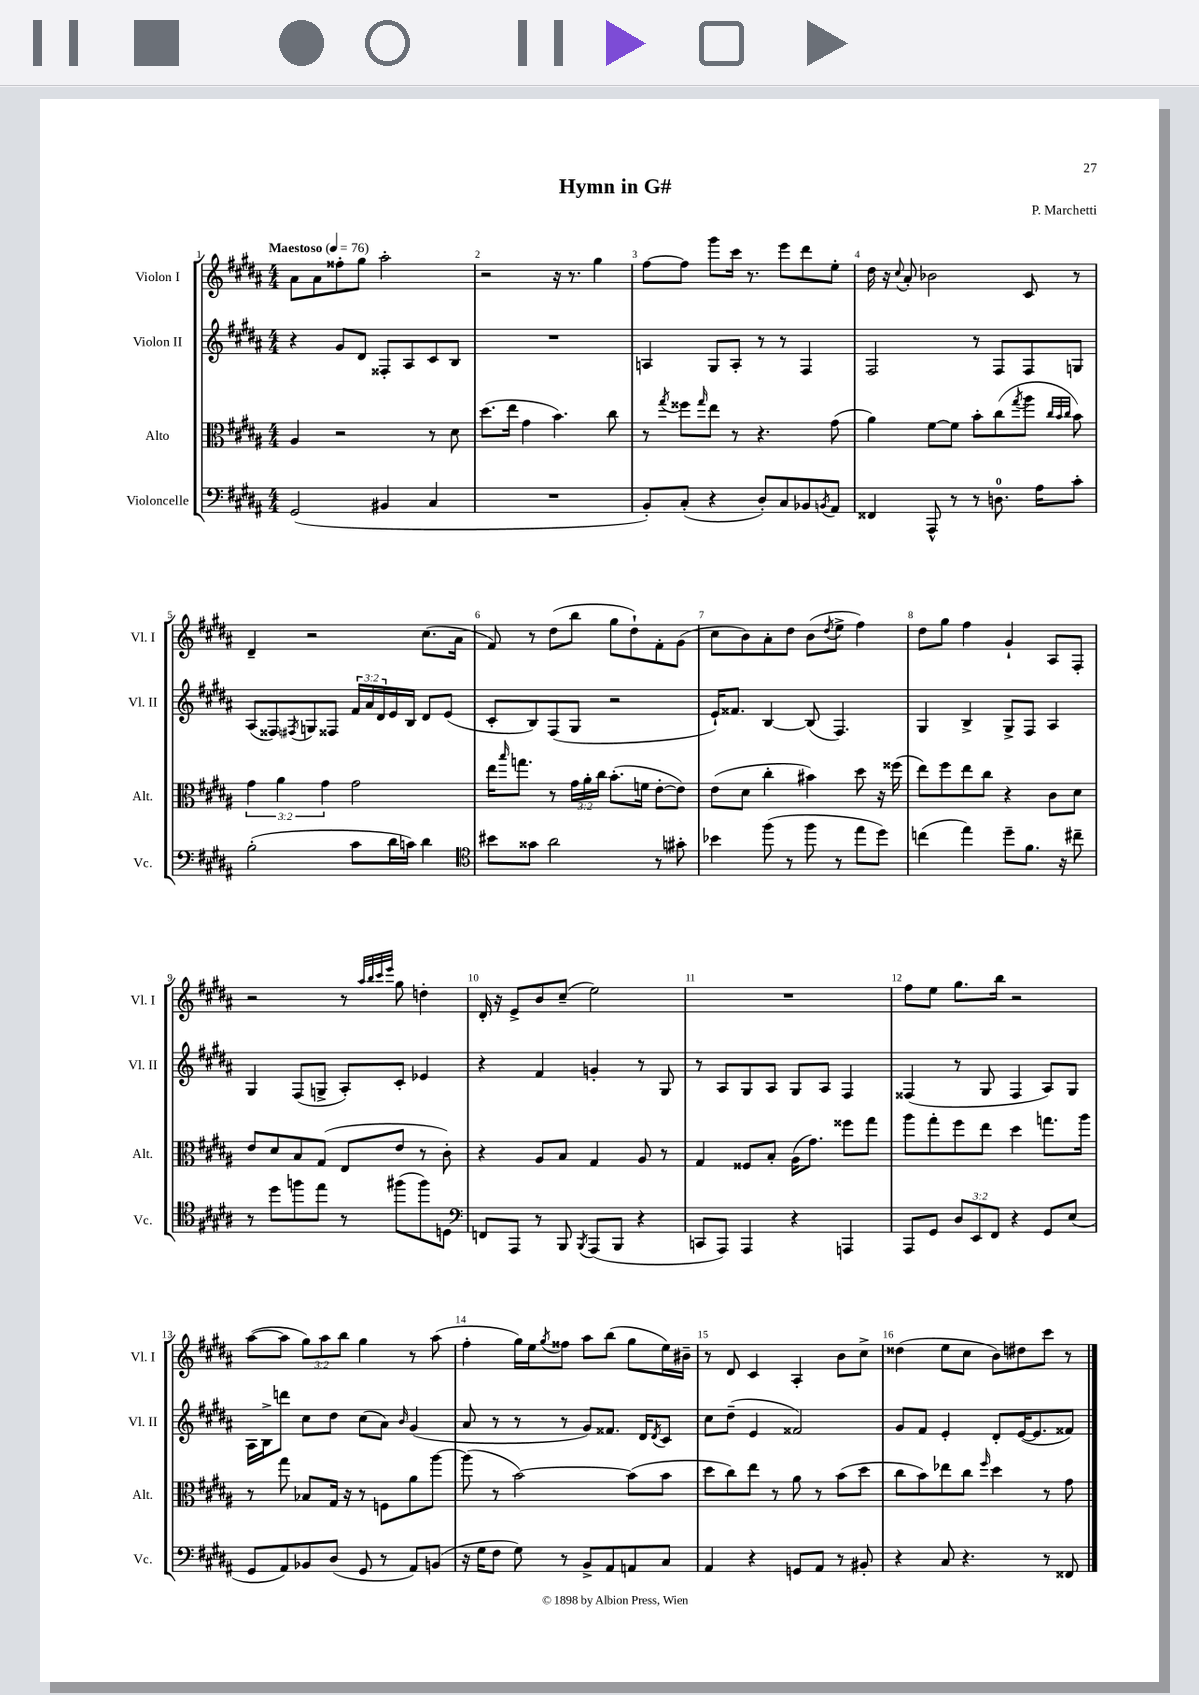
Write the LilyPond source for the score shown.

\header { title = "Hymn in G#" composer = "P. Marchetti" }
<<
\new StaffGroup <<
\new Staff = "s0" \with { instrumentName = "Violon I" shortInstrumentName = "Vl. I" } {
    \clef treble \key b \major \numericTimeSignature \time 4/4 \override Staff.TupletNumber.text = #tuplet-number::calc-fraction-text \tempo "Maestoso" 4 = 76
    ais'8 ais'8 fisis''8-. gis''8 ais''2-. |
    r2 r16 r8. gis''4 |
    fis''8~ fis''8 gis'''8 cis'''16 r8. e'''8 dis'''8 e''8-. |
    dis''16 r16 \appoggiatura { cis''8 } ais'8-. bes'2 cis'8 r8 |
    dis'4-- r2 cis''8.( ais'16 |
    fis'8) r8 dis''8( b''8 gis''8 dis''8-!) fis'8-. gis'8( |
    cis''8 b'8) ais'8-. dis''8 b'8( \acciaccatura { dis''8 } e''8-> fis''4) |
    dis''8 gis''8 fis''4 gis'4-! ais8 fis8-. |
    r2 r8 \grace { ais''32 b''32 cis'''32 e'''32 } gis''8 d''4-. |
    dis'16-. r16 e'8-> b'8 cis''8--( e''2) |
    R1 |
    fis''8 e''8 gis''8. b''16 r2 |
    ais''8~( ais''8 \tuplet 3/2 { gis''8) ais''8 b''8 } gis''4 r8 ais''8( |
    fis''4-. gis''16) e''16 \acciaccatura { gis''8 } fisis''8 ais''8 b''8( gis''8 e''16) bis'16-- |
    r8 dis'8 cis'4 ais4-. b'8 cis''8-> |
    disis''4( e''8 cis''8 b'8) dis''8 cis'''8 r8 \bar "|." |
}
\new Staff = "s1" \with { instrumentName = "Violon II" shortInstrumentName = "Vl. II" } {
    \clef treble \key b \major \numericTimeSignature \time 4/4 \override Staff.TupletNumber.text = #tuplet-number::calc-fraction-text
    r4 gis'8 dis'8 fisis8-. ais8 cis'8 b8 |
    R1 |
    a4 gis8 a8-. r8 r8 fis4 |
    fis2 r8 fis8 fis8 g8 |
    ais8( fisis8) \acciaccatura { fis8 } g8 fisis8 \tuplet 3/2 { fis'16 ais'16 dis'16 } e'16 b16 dis'8 e'8( |
    cis'8-. b8) fis8( gis8 r2 |
    e'16-!) fisis'8. b4~ b8( fis4.) |
    gis4 b4-> gis8-> fis8 ais4 |
    gis4 fis8( g8-> ais8-.) cis'8-. ees'4 |
    r4 fis'4 g'4-. r8 gis8 |
    r8 ais8 gis8 ais8 gis8 ais8 fis4 |
    fisis4( r8 gis8 fisis4 ais8) gis8 |
    ais16 b16-> d'''8 cis''8 dis''8 cis''8( ais'8) \grace { b'16 } gis'4( |
    ais'8 r8 r8 r8 gis'8) fisis'8. dis'16 \acciaccatura { dis'8 } cis'8 |
    cis''8 dis''8--( e'4 fisis'2) |
    gis'8 fis'8 e'4-. dis'8-. e'16~( e'8. fisis'8) \bar "|." |
}
\new Staff = "s2" \with { instrumentName = "Alto" shortInstrumentName = "Alt." } {
    \clef alto \key b \major \numericTimeSignature \time 4/4 \override Staff.TupletNumber.text = #tuplet-number::calc-fraction-text
    ais4 r2 r8 dis'8 |
    dis''8.( e''16 gis'4 b'4.) cis''8 |
    r8 \acciaccatura { gis''8 } fisis''8 \grace { gis''16 } e''8 r8 r4. gis'8( |
    ais'4) fis'8~ fis'8 b'8-. cis''8( \acciaccatura { gis''8 } ais''8 \grace { cis''32 b'32 cis''32 } b'8) |
    \tuplet 3/2 { gis'4 ais'4 gis'4 } gis'2 |
    e''16 \grace { b''16 } g''8. r8 \tuplet 3/2 { gis'16 ais'16-. cis''16 } b'8.-.( f'16 e'8~-. e'8) |
    e'8( dis'8 cis''4-. bis'4) dis''8 r16 fisis''16( |
    e''8) fis''8 e''8 cis''8 r4 cis'8 dis'8 |
    e'8 dis'8 b8 gis8( e8 e'8 r8 cis'8-.) |
    r4 ais8 b8 gis4 ais8 r8 |
    gis4 fisis8 b8-. ais16( gis'8.) fisis''8 gis''8 |
    ais''8 gis''8-. fis''8 e''8 dis''4 g''8. ais''16 |
    r8 gis''8 bes8 gis16 r16 r8 f8 ais'8 ais''8~ |
    ais''8( r8 b'2~) b'8( b'8 |
    dis''8 cis''8) e''8 r8 ais'8 r8 b'8( dis''8 |
    cis''8 b'8) ees''8 cis''8 \grace { fis''16 } dis''4 r8 gis'8 \bar "|." |
}
\new Staff = "s3" \with { instrumentName = "Violoncelle" shortInstrumentName = "Vc." } {
    \clef bass \key b \major \numericTimeSignature \time 4/4 \override Staff.TupletNumber.text = #tuplet-number::calc-fraction-text
    gis,2( bis,4 cis4 |
    R1 |
    b,8-.) cis8-.( r4 dis8-.) cis8 bes,8 \acciaccatura { b,8 } ais,8 |
    fisis,4 ais,,8-^ r8 r8 d8.-0 ais16 cis'8-. |
    b2-.( cis'8 dis'16 c'16) dis'4 |
    \clef tenor bis'8 gisis'8 ais'2 r8 gis'8-. |
    bes'4 fis''8( r8 fis''8 r8 e''8 dis''8) |
    c''4( e''4) dis''8-- fis'8. r16 cis''8-- |
    r8 dis''8 f''8 e''8 r8 fis''8( fis''8) d8 |
    \clef bass f,8 ais,,8 r8 b,,8 \acciaccatura { b,,8 } ais,,8( b,,8 r4 |
    c,8 ais,,8) ais,,4 r4 a,,4 |
    ais,,8 gis,8 \tuplet 3/2 { dis8 e,8 fis,8 } r4 gis,8 e8( |
    gis,8 ais,8) bes,8 dis8( gis,8 r8 ais,8) b,8( |
    r16 gis16 fis8 gis8) r8 b,8-> ais,8 a,8 cis8 |
    ais,4 r4 g,8 ais,8 r8 bis,8-. |
    r4 cis8 r4. r8 fisis,8 \bar "|." |
}
>>
>>
\layout { \context { \Score \override BarNumber.break-visibility = ##(#f #t #t) barNumberVisibility = #all-bar-numbers-visible } }
